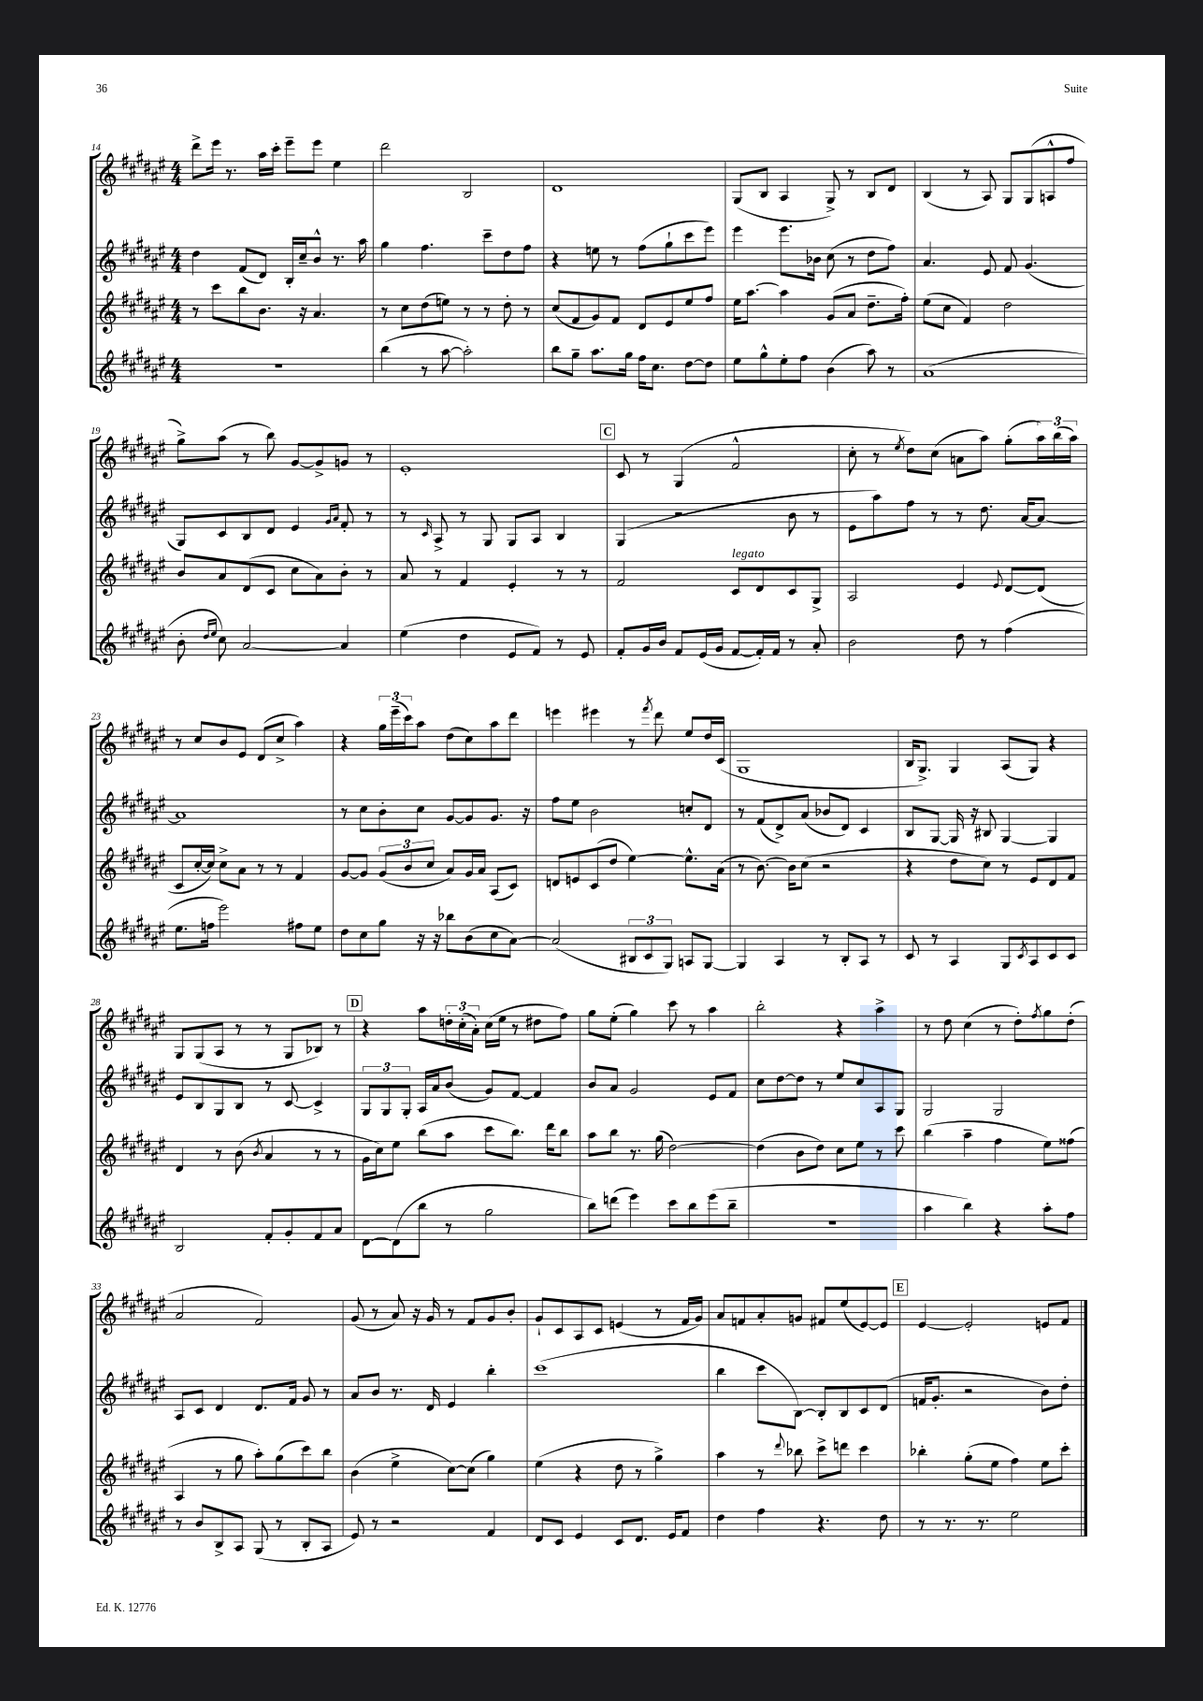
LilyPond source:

<<
\new StaffGroup <<
\new Staff = "s0" {
    \clef treble \key fis \major \numericTimeSignature \time 4/4
    dis'''8-> eis'''16 r8. ais''16 cis'''16-. eis'''8-- eis'''8 eis''4 |
    dis'''2 b2 |
    dis'1 |
    gis8( b8 ais4 gis8->) r8 b8 dis'8 |
    b4( r8 ais8) gis8 gis8( a8-^ fis''8 |
    gis''8->) ais''8( r8 b''8) gis'8~ gis'8-> g'8 r8 |
    eis'1-. |
    \mark \markup { \box "C" } cis'8 r8 gis4( fis'2-^ |
    cis''8-. r8 \acciaccatura { eis''8 } dis''8) cis''8( a'8 ais''8) gis''8-.( \tuplet 3/2 { ais''16) b''16( ais''16) } |
    r8 cis''8 b'8 eis'8 dis'8( cis''8-> ais''4) |
    r4 \tuplet 3/2 { gis''16 eis'''16--( cis'''16) } ais''8 dis''8( cis''8) ais''8 dis'''8 |
    e'''4 eis'''4 r8 \acciaccatura { fis'''8 } dis'''8 eis''8 dis''16 cis'16( |
    gis1 |
    b16 gis8.->) gis4 ais8( gis8) r4 |
    gis8 gis8( ais8 r8 r8 gis8 bes8) r8 |
    \mark \markup { \box "D" } r4 ais''8 \tuplet 3/2 { d''16-. cis''16-.( ais'16-.) } cis''16( eis''16 r8 dis''8 fis''8) |
    gis''8 eis''8-.( gis''4) cis'''8 r8 ais''4 |
    b''2-. r4 ais''4-> |
    r8 dis''8 cis''4( r8 dis''8-.) \acciaccatura { fis''8 } gis''8 dis''8-.( |
    ais'2 fis'2) |
    gis'8( r8 ais'8) r16 gis'16 r8 fis'8 gis'8 b'8-. |
    gis'8-! cis'8 ais8 cis'8 e'4( r8 fis'16 gis'16) |
    ais'8 f'8 ais'8-. g'8 fis'8 eis''8( eis'8~) eis'8 |
    \mark \markup { \box "E" } eis'4~ eis'2-. e'8 fis'8 \bar "|." |
}
\new Staff = "s1" {
    \clef treble \key fis \major \numericTimeSignature \time 4/4
    dis''4 fis'8( dis'8) b16-. cis''16-- b'8-^ r8. ais''16 |
    gis''4 fis''4. cis'''8-- dis''8 fis''8 |
    r4 e''8 r8 fis''8( gis''8-! cis'''8 eis'''8) |
    eis'''4 eis'''8. bes'16 cis''8( r8 dis''8 fis''8) |
    ais'4. eis'8 fis'8 gis'4.( |
    gis8) cis'8 b8 dis'8 eis'4 \grace { gis'16 ais'16 } fis'8-. r8 |
    r8 \grace { cis'16 } ais8-> r8 gis8 gis8 ais8 b4 |
    \mark \markup { \box "C" } gis4( r2 b'8 r8 |
    eis'8 ais''8) fis''8 r8 r8 dis''8. ais'16~ ais'8~ |
    ais'1 |
    r8 cis''8 b'8-. cis''8 gis'8~ gis'8 gis'8. r16 |
    fis''8 eis''8 b'2 c''8-. dis'8 |
    r8 fis'8( dis'8->) ais'8( bes'8 dis'8) cis'4 |
    b8 gis8~ gis16 r16 bis8 gis4~ gis4 |
    eis'8 b8 gis8 b8 r8 cis'8~ cis'4-> |
    \mark \markup { \box "D" } \tuplet 3/2 { gis8 gis8 gis8-. } ais16 ais'16 b'8( gis'8) fis'8~ fis'4 |
    b'8 ais'8 gis'2 eis'8 fis'8 |
    cis''8 dis''8~ dis''8 r8 eis''8 cis''8 ais8 gis8 |
    gis2 gis2 |
    ais8 cis'8 dis'4 dis'8. fis'16 gis'8 r8 |
    ais'8 b'8 r8. dis'16 eis'4 b''4-. |
    cis'''1( |
    b''4 cis'''8 b8~) b8-. b8 cis'8 dis'8( |
    \mark \markup { \box "E" } f'16 gis'8.-. r2 b'8) dis''8-. \bar "|." |
}
\new Staff = "s2" {
    \clef treble \key fis \major \numericTimeSignature \time 4/4
    r8 cis'''8 b''8 b'8. r16 ais'4. |
    r8 cis''8 dis''8( e''8) r8 r8 dis''8-. r8 |
    cis''8( fis'8 gis'8) fis'8 dis'8 eis'8 eis''8 fis''8 |
    eis''16 ais''8.~ ais''4 gis'8( ais'8 dis''8.-- fis''16-.) |
    eis''8( cis''8 fis'4) dis''2 |
    b'8 ais'8 dis'8( cis'8 cis''8 ais'8) b'8-. r8 |
    ais'8 r8 fis'4 eis'4-. r8 r8 |
    \mark \markup { \box "C" } fis'2 cis'8^\markup { \italic "legato" } dis'8 cis'8 gis8-> |
    ais2 eis'4 \appoggiatura { eis'8 } dis'8~ dis'8( |
    cis'8 cis''16~-. cis''16) cis''8-> ais'8 r8 r8 fis'4 |
    gis'8~ gis'8 \tuplet 3/2 { gis'8( b'8 cis''8 } ais'8) gis'16 ais'16 ais8( cis'8) |
    d'8 e'8 cis'8( dis''8 eis''4~) eis''8.-^ ais'16( |
    r8 b'8.~) b'16 cis''8( r2 |
    r4 dis''8 cis''8) r8 eis'8 dis'8 fis'8 |
    dis'4 r8 b'8( \acciaccatura { b'8 } ais'4 r8 r8 |
    \mark \markup { \box "D" } gis'16 cis''16) eis''8 b''8( ais''8 cis'''8 b''8.) dis'''16 b''8 |
    ais''8 b''8 r8. gis''16( dis''2~) |
    dis''4( b'8 dis''8) cis''8 eis''8 r8 cis'''8 |
    b''4( ais''4-- fis''4 eis''8) fisis''8( |
    ais4 r8 gis''8 ais''8-.) gis''8( cis'''8) b''8 |
    b'4( eis''4-> cis''8~) cis''8( gis''4) |
    eis''4( r4 dis''8 r8 gis''4->) |
    ais''4 r8 \appoggiatura { dis'''8 } bes''8 cis'''8-> d'''8 cis'''4 |
    \mark \markup { \box "E" } bes''4-. gis''8-.( eis''8 fis''4) eis''8 cis'''8-. \bar "|." |
}
\new Staff = "s3" {
    \clef treble \key fis \major \numericTimeSignature \time 4/4
    R1 |
    b''4( r8 ais''8~ ais''2-.) |
    b''8 gis''8-- ais''8. gis''16 fis''16 cis''8. dis''8~ dis''8 |
    eis''8 gis''8-^ eis''8-. fis''8 b'4( ais''8) r8 |
    ais'1( |
    b'8-. \grace { dis''16 eis''16 } cis''8) ais'2~ ais'4 |
    eis''4( dis''4 eis'8 fis'8) r8 eis'8 |
    \mark \markup { \box "C" } fis'8-. gis'16 b'16 fis'8 eis'16( gis'16 fis'8~ fis'16-.) fis'16 r8 ais'8-. |
    b'2 dis''8 r8 fis''4( |
    eis''8. f''16 eis'''2) fis''8 eis''8 |
    dis''8 cis''8 gis''8 r16 r16 bes''8 b'8( cis''8 ais'8~) |
    ais'2( \tuplet 3/2 { bis8 cis'8 gis8) } a8 gis8~ |
    gis4 ais4 r8 b8-. ais8 r8 |
    cis'8 r8 ais4 gis8 \acciaccatura { cis'8 } ais8 cis'8 cis'8 |
    b2 fis'8-. gis'8-. fis'8 ais'8 |
    \mark \markup { \box "D" } dis'8~ dis'8( b''8 r8 gis''2 |
    b''8) d'''8( eis'''4) cis'''8 b''8 eis'''8( b''8-- |
    R1 |
    ais''4 b''4) r4 ais''8-. fis''8 |
    r8 b'8 b8-> ais8 gis8( r8 b8-. ais8 |
    eis'8) r8 r2 fis'4 |
    dis'8 cis'8 eis'4 cis'8 dis'8. eis'16 fis'8 |
    dis''4 fis''4 r4. dis''8 |
    \mark \markup { \box "E" } r8 r8. r8. eis''2 \bar "|." |
}
>>
>>
\layout { \context { \Score currentBarNumber = #14 } }
